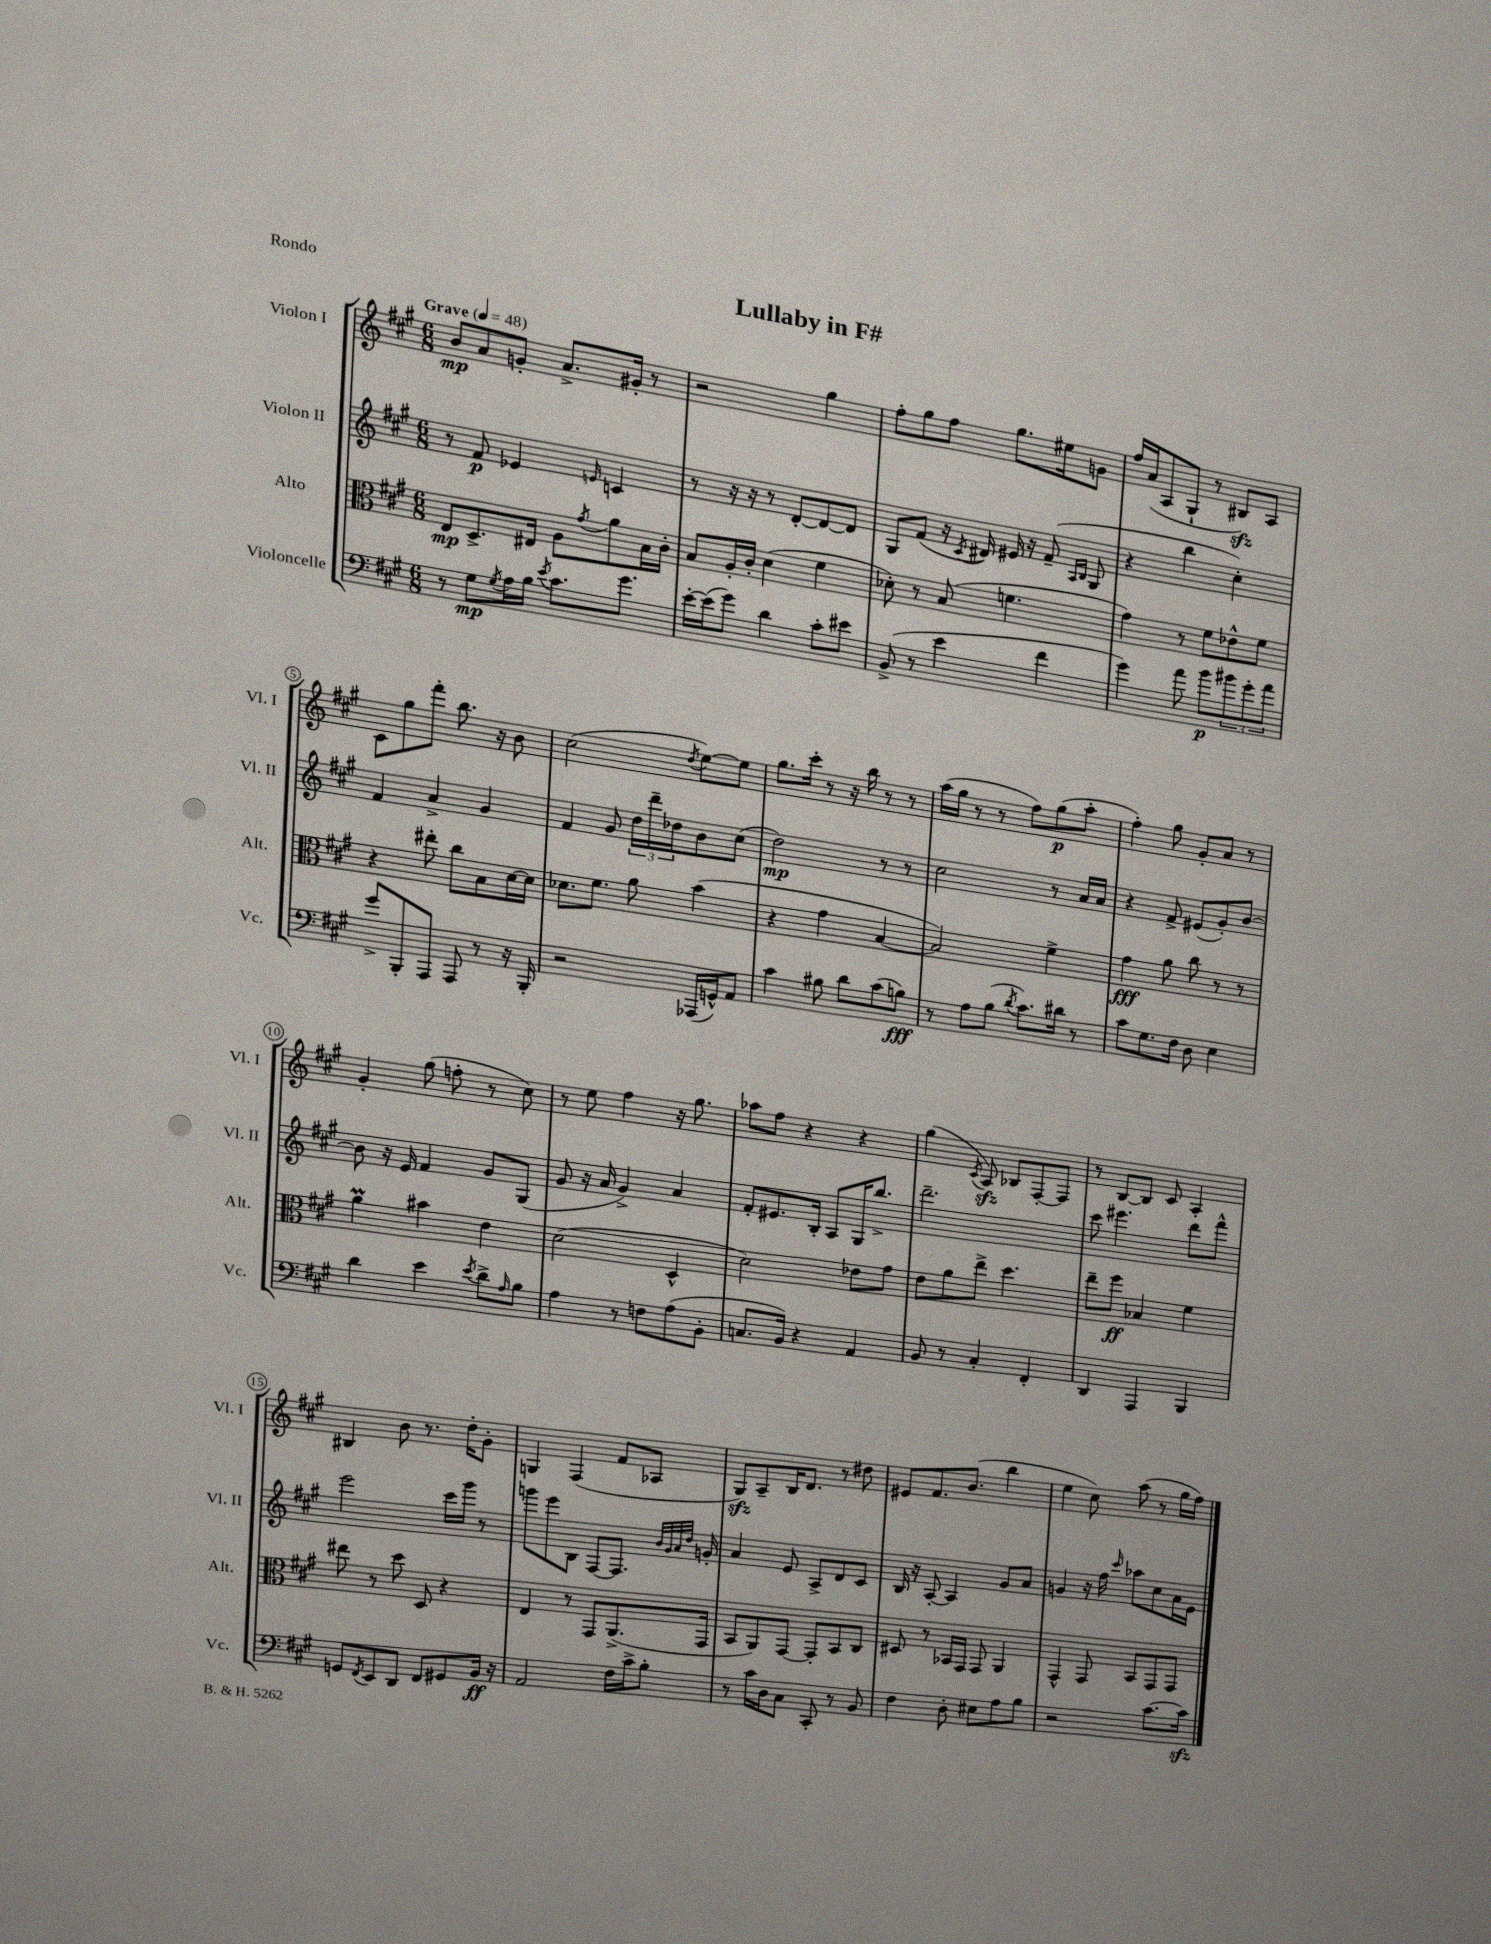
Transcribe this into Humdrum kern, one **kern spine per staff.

**kern	**kern	**kern	**kern
*staff4	*staff3	*staff2	*staff1
*clefF4	*clefC3	*clefG2	*clefG2
*k[f#c#g#]	*k[f#c#g#]	*k[f#c#g#]	*k[f#c#g#]
*M6/8	*M6/8	*M6/8	*M6/8
*MM48	*MM48	*MM48	*MM48
8r	8E/L	8r	8b/L
8G#\L	8.D^/	8f#/	8a/
8qG#/	.	.	.
16A\L	.	4e-/	8g'/J
16B\JJ	16E#/Jk	.	.
8qe/	.	.	.
8.c#\L	8A\L	.	8.a^/L
.	8qg#/	16qqe/	.
.	8a\	4c/	.
8.g#\J	.	.	16g#'/Jk
.	16B\L	.	8r
.	16c#'\JJ	.	.
=	=	=	=
[16e'\LL	8B/L	8r	2r
(16e\]J	.	.	.
8g#\J)	16A'/L	16r	.
.	16c#'/JJ	16r	.
4d\	(4d\	8r	.
.	.	[8d'/L	.
8c#'\L	4f#\	8d/_	4gg#\
8e#\J	.	8d/]J	.
=	=	=	=
(8BB^/	8d-'\)	8G#/L	8ff#'\L
8r	8r	(8f#/J	8gg#\
4e\	(8B/	16r	8ff#\J
.	.	8qc#/	.
.	.	16d#/)	.
.	4.f\	16e#/	8.gg#\L
.	.	16r	.
4f#\	.	(8f#~/	.
.	.	.	16ee#\k
.	.	16qqA/LL	.
.	.	16qqB/JJ	.
.	.	8G#/	8g\J
=	=	=	=
4g#\)	4g#\)	4r	16ff#/LL
.	.	.	(16a/J
.	.	.	8A/
8a\	8r	4bb\	8G#`/J
8b\L	8f#\L	.	8r
12b#\	8e-^^\	4cc#'\)	8B#/L)
12g#'\	.	.	.
.	8f#\J	.	8A/J
12a\J	.	.	.
=	=	=	=
8g#^/L	4r	4f#/	8c#\L
8BBB'/	.	.	8gg#\
8AAA/J	8ee#'\	4a^/	8fff#'\J
8AAA/	8cc#\L	.	8.bb\
8r	8B\	4g#/	.
.	.	.	16r
16r	[16d\L	.	8b\
16BBB'/	16d\]JJ	.	.
=	=	=	=
2r	8.d-\L	4f#/	(2cc#\
.	8.f#\J	.	.
.	.	8g#/	.
.	8a\	24dd\LL	.
.	.	24ddd~\	.
.	.	24dd-\J	.
.	.	.	8qdd/
(16AAA-/LL	(4b\	8b\	[8ee\L)
16GG^^/J)	.	.	.
8AA/J	.	(8cc#\J	8ee\]J
=	=	=	=
4c#\	4r	2dd\)	8.gg#\L
.	.	.	16ccc#'\Jk
8B#\	4g#\	.	8r
8d\L	.	.	16r
.	.	.	16bb\
(8c#\	[4B/	8r	8r
8B\J)	.	8r	8r
=	=	=	=
8r	2B/])	2cc#\	(16aa\LL
.	.	.	16gg#\JJ
8A\L	.	.	8r
(8B\J	.	.	8r
8qd/	.	.	.
8.c#\L)	.	.	8ff#\L)
.	4f#^\	8r	(8gg#\
16d#\Jk	.	.	.
8r	.	16a/LL	8aa'\J
.	.	16a/JJ	.
=	=	=	=
8c#\L	4g#\	4r	4ff#'\)
8.G#\	.	.	.
.	8a\	8f#^/	8gg#\
16F#\Jk	.	.	.
8D\	8cc#\	(8e#/L	8g#'/L
4E\	8r	8g#'/)	8a/J
.	8r	[8b/J	8r
=	=	=	=
4d\	4a\	8b\]	4g#'/
.	.	16r	.
.	.	16e/	.
4e\	4b#\	4f#/	(8gg#\
.	.	.	8ff'\
8qe/	.	.	.
8d^\L	4e\	8g#/L	8r
16qqA/	.	.	.
8B\J	.	(8G#/J	8cc#\)
=	=	=	=
4A\	(2d\	8g#/	8r
.	.	16r	8ee\
.	.	16a/	.
8r	.	4g#^/)	4ff#\
8F\L	.	.	.
(8A\	4D^^/	4a/	16r
.	.	.	8.gg#\
8BB'\J	.	.	.
=	=	=	=
8.C/L	2d\)	8f#'/L	8aa-\L
.	.	8.e#/	8ff#\J
16BB/Jk)	.	.	.
4r	.	.	4r
.	.	16B'/Jk	.
.	.	8A/L	.
4AA/	8e-\L	16G#/K	4r
.	.	8.bb^/J	.
.	8g#\J	.	.
=	=	=	=
8BB/	8e\L	2.ddd~\	(4gg#\
8r	8a\	.	.
.	.	.	8qc#/
4C#'/	8ee^\J	.	8A/)
.	4.dd\	.	8B-/L
4FF#'/	.	.	[8F#'/
.	.	.	8F#/]J
=	=	=	=
4DD/	8ee~\L	8ccc#\	8r
.	8ff#\J	4.eee#\	[8B/L
4AAA/	4B-/	.	8B/]J
.	.	.	8c#/
4BBB/	4f#\	8ddd\L	4A'/
.	.	8fff#^^\J	.
=	=	=	=
8GG/L	8ee#\	2eee\	4B#/
8qFF#/	.	.	.
8EE/	8r	.	.
8DD/J	8dd\	.	8b\
8FF#/L	8D/	.	8.r
8GG#/	4r	16ccc#\LL	.
.	.	16ggg#\JJ	16dd'\LK
16BB/Jk	.	8r	8g#'\J
16r	.	.	.
=	=	=	=
2AA/	4E/	8ggg\L	4G/
.	.	8eee\	.
.	8r	8B\J	(4F#/
.	8GG#/L	[8F#/L	.
16F#\LL	(8.AA^/	8.F#/]J	8f#/L
16c#^\J	.	.	.
8B'\J	.	.	8A-/J
.	.	32qqb/LLL	.
.	.	32qqg#/	.
.	.	32qqa/	.
.	.	32qqdd/JJJ	.
.	16GG#/Jk	16g'/	.
=	=	=	=
8r	8BB/L	4a/	8G#/L)
16c#\LL	8AA/)	.	8A~/
16D\J	.	.	.
8C#\J	[8GG#/J	8e/	16B/K
.	.	.	8.d/J
8CC#'/	8GG#'/]L	8A^/L	.
8r	8BB/	8d/	8r
8BB/	8C#/J	8c#/J	8dd#\
=	=	=	=
4F#\	8D#/	16B/	8e#/L
.	.	16r	.
.	8r	[8A'/	8.f#/
8D'\	16BB-/LL	4A/]	.
.	16GG#/JJ	.	(8.b/J
8E#\L	8GG#/	.	.
8A\	4AA/	8g#/L	4bb\
8B\J	.	8a/J	.
=	=	=	=
2r	4GG#^^/	4g/	4ee\
.	8GG#/	16r	8cc#\)
.	.	16ff#\	.
.	.	16qqccc#/	.
.	8BB/L	8aa-\L	(8aa\
[8.c#\L	8GG#/	8cc#\	8r
.	8GG#/J	16a\L	16gg#\LL
16c#\]Jk	.	16e\JJ	16ff#\JJ)
==	==	==	==
*-	*-	*-	*-
